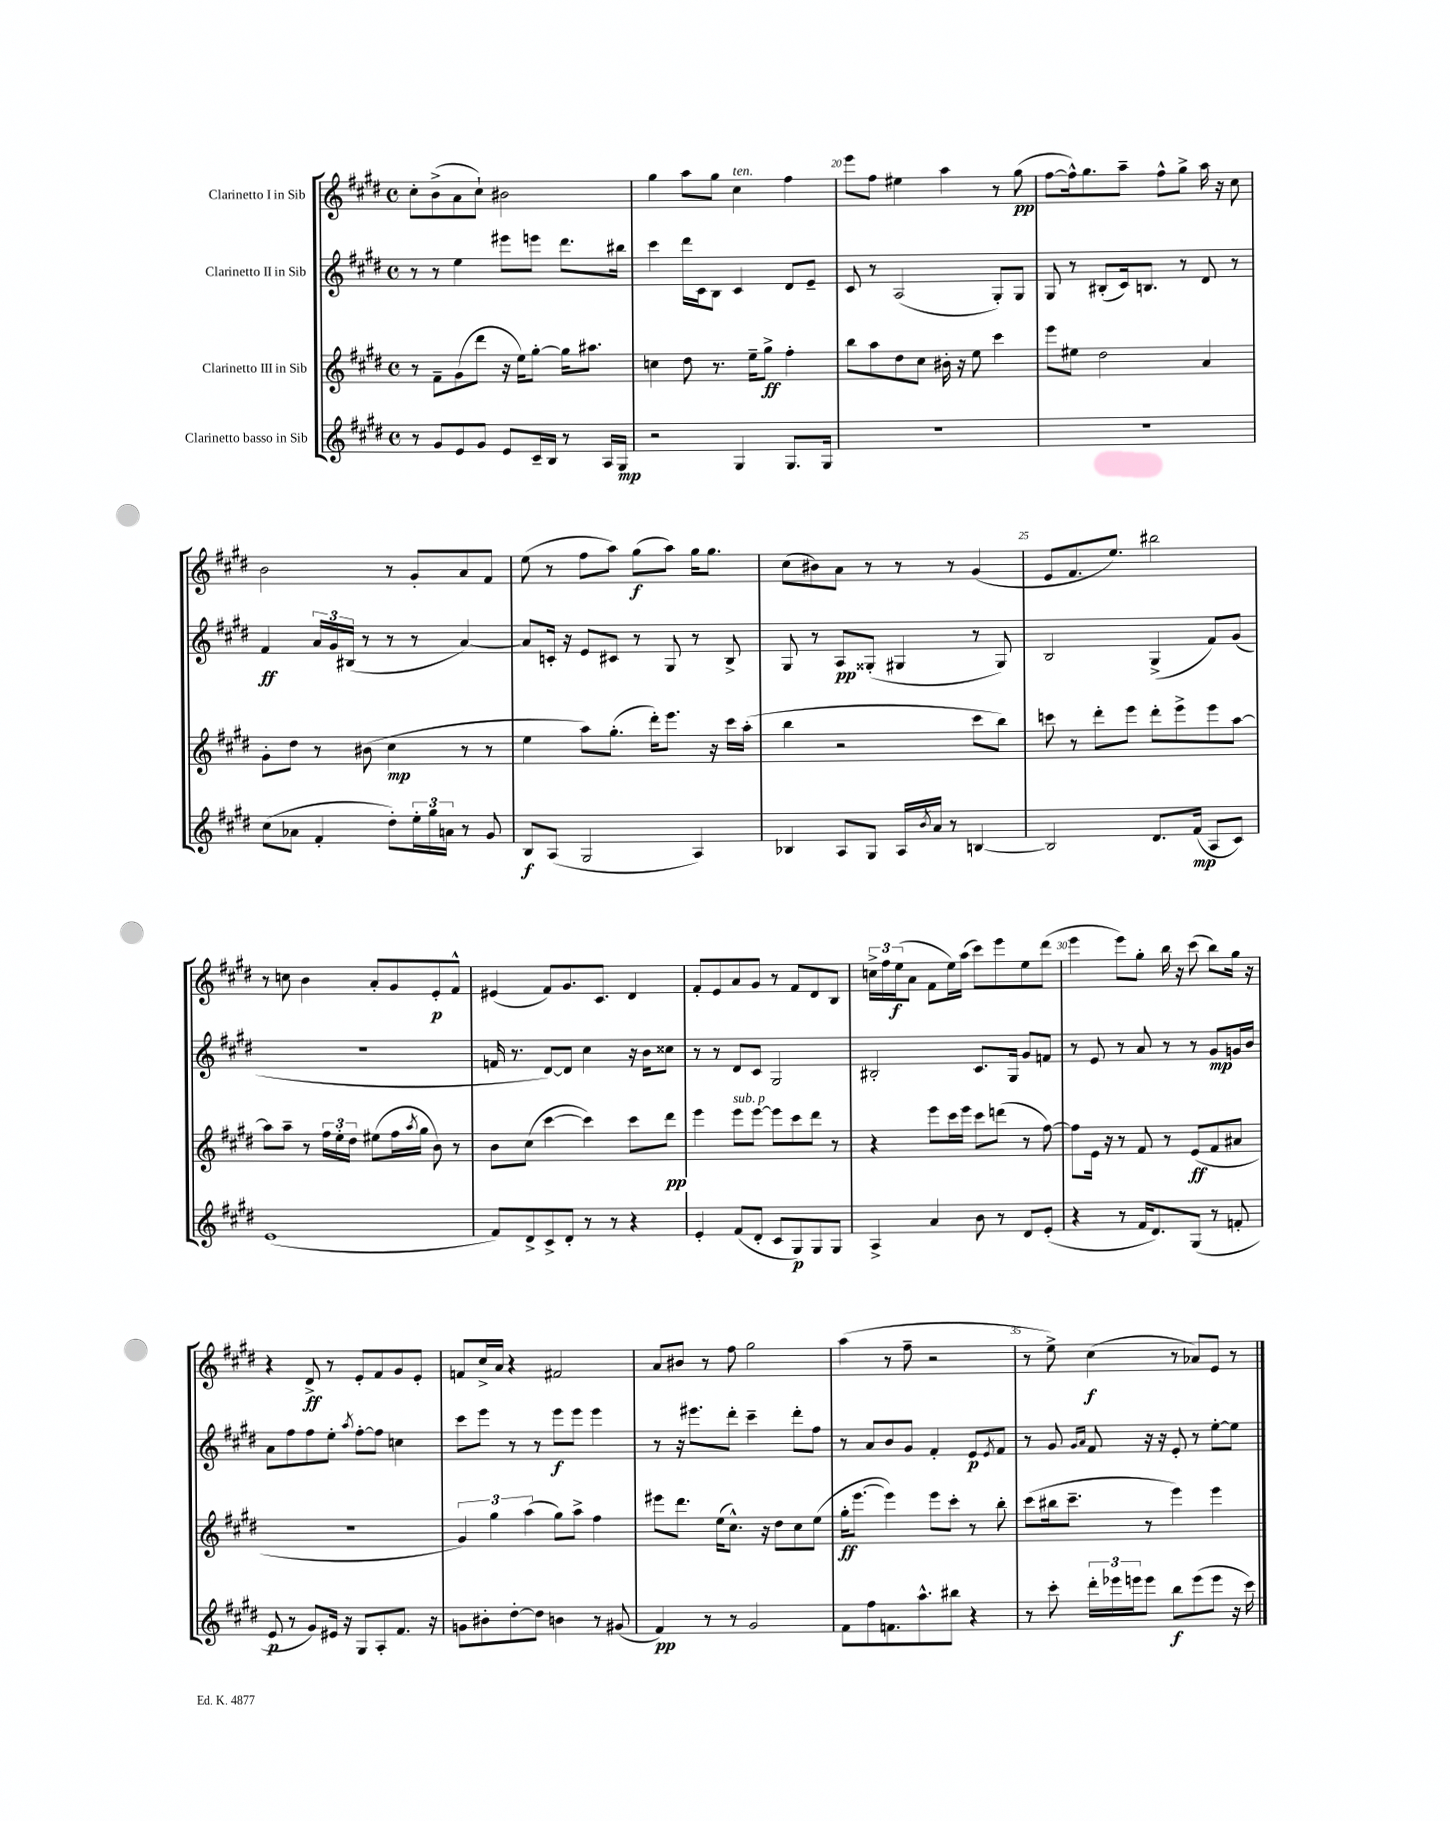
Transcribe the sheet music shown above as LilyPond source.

<<
\new StaffGroup <<
\new Staff = "s0" \with { instrumentName = "Clarinetto I in Sib" } {
    \clef treble \key e \major \defaultTimeSignature \time 4/4
    cis''8-. b'8->( a'8 cis''8-!) bis'2 |
    gis''4 a''8 gis''8 cis''4^\markup { \italic "ten." } fis''4 |
    e'''8 fis''8 eis''4 a''4 r8 gis''8\pp( |
    fis''8~ fis''16-^) gis''8. a''8-- fis''8-^ gis''8-> a''16 r16 cis''8 |
    b'2 r8 gis'8-. a'8 fis'8 |
    e''8( r8 fis''8 a''8) gis''8\f( a''8) gis''16 gis''8. |
    cis''8( bis'8) a'8 r8 r8 r8 gis'4( |
    e'8 fis'8. e''8.) bis''2 |
    r8 c''8 b'4 a'8-. gis'8 e'8-.\p fis'8-^ |
    eis'4( fis'8) gis'8. cis'8. dis'4 |
    fis'8-. e'8 a'8 gis'8 r8 fis'8 dis'8 b8 |
    \tuplet 3/2 { c''16-> fis''16 e''16\f( } a'8 fis'8 e''16) a''16( cis'''8) e'''8 e''8 dis'''8( |
    e'''4 e'''8) gis''8-. b''16 r16 cis'''8( b''8) gis''16 r16 |
    r4 dis'8->\ff r8 e'8-. fis'8 gis'8 e'8-. |
    f'8 cis''16-> a'16 r4 fis'2 |
    a'8 bis'8 r8 fis''8 gis''2 |
    a''4( r8 fis''8-- r2 |
    r8 e''8->) cis''4\f( r8 aes'8) e'8 r8 \bar "|." |
}
\new Staff = "s1" \with { instrumentName = "Clarinetto II in Sib" } {
    \clef treble \key e \major \defaultTimeSignature \time 4/4
    r8 r8 e''4 eis'''8 e'''8 dis'''8. bis''16 |
    cis'''4 dis'''16 cis'16 b8 cis'4 dis'8 e'8-- |
    cis'8 r8 a2( gis8-.) gis8 |
    gis8 r8 bis8-.( cis'16) b8. r8 dis'8 r8 |
    fis'4\ff \tuplet 3/2 { a'16 gis'16 bis16( } r8 r8 r8 a'4~) |
    a'8 c'16-. r16 e'8 cis'8 r8 gis8 r8 b8-> |
    gis8 r8 a8\pp gisis8-.( gis4 r8 gis8) |
    b2 gis4->( fis'8) gis'8( |
    R1 |
    f'16 r8. dis'8~) dis'8 cis''4 r16 b'16 cisis''8 |
    r8 r8 dis'8 cis'8 gis2 |
    bis2-. cis'8. gis16 gis'8 f'8 |
    r8 e'8 r8 a'8 r8 r8 gis'8\mp g'16 b'16 |
    a'8 fis''8 fis''8 e''8-. \acciaccatura { a''8 } fis''8~-. fis''8 c''4 |
    cis'''8 e'''8 r8 r8 e'''8\f e'''8 e'''4 |
    r8 r16 eis'''8. dis'''8-. cis'''4-- dis'''8-. fis''8 |
    r8 a'8 b'8 gis'8 fis'4-. e'8\p \acciaccatura { e'8 } fis'8 |
    r8 gis'8 \grace { gis'16 a'16 } fis'8 r16 r16 e'8-. r8 e''8~-. e''8 \bar "|." |
}
\new Staff = "s2" \with { instrumentName = "Clarinetto III in Sib" } {
    \clef treble \key e \major \defaultTimeSignature \time 4/4
    r8 fis'8-- gis'8( dis'''8 r16 e''16) gis''8~-. gis''16 ais''8. |
    c''4 dis''8 r8. e''16-- gis''8->\ff fis''4-. |
    b''8 a''8 dis''8 cis''8 bis'16-. r16 e''8 cis'''4 |
    e'''8 eis''8 dis''2 a'4 |
    gis'8-. dis''8 r8 bis'8( cis''4\mp r8 r8 |
    e''4 a''8) gis''8.-.( dis'''16-.) e'''8. r16 cis'''16 a''16-.( |
    b''4 r2 cis'''8 b''8) |
    c'''8 r8 dis'''8-. e'''8 dis'''8-. e'''8-> e'''8 a''8~ |
    a''8 a''8-- r8 \tuplet 3/2 { fis''16 e''16-. dis''16 } eis''8( fis''16 \acciaccatura { a''8 } gis''16 b'8) r8 |
    b'8 cis''8( cis'''4~ cis'''4) cis'''8 dis'''8\pp |
    e'''4 e'''8^\markup { \italic "sub. p" } e'''8~ e'''8 cis'''8 dis'''8 r8 |
    r4 e'''8 cis'''16 e'''16 cis'''8 d'''8( r8 fis''8~) |
    fis''8 e'16 r16 r8 fis'8 r8 e'8\ff( fis'8 ais'8 |
    R1 |
    \tuplet 3/2 { gis'4) gis''4 a''4( } gis''8) a''8-> fis''4 |
    eis'''8 dis'''8. e''16( cis''8.-^) r16 dis''8 cis''8 e''8( |
    gis''16-.\ff e'''8.~ e'''4) e'''8 cis'''8-. r8 b''8-. |
    cis'''8( bis''16 cis'''8.-- r8 e'''4) e'''4 \bar "|." |
}
\new Staff = "s3" \with { instrumentName = "Clarinetto basso in Sib" } {
    \clef treble \key e \major \defaultTimeSignature \time 4/4
    r8 gis'8 e'8 gis'8 e'8 cis'16-- b16 r8 a16 gis16\mp |
    r2 gis4 gis8. gis16 |
    R1 |
    R1 |
    cis''8( aes'8 fis'4-. dis''8-.) \tuplet 3/2 { e''16-. gis''16 a'16 } r8 gis'8 |
    b8\f a8( gis2 a4) |
    bes4 a8 gis8 a16 \acciaccatura { b'8 } a'16 r8 b4~ |
    b2 dis'8. fis'16\mp( a8 cis'8) |
    e'1( |
    fis'8) dis'8-> cis'8-> dis'8-. r8 r8 r4 |
    e'4-. fis'8( dis'8-. cis'8 gis8\p) gis8 gis8 |
    a4-> a'4 b'8 r8 dis'8 e'8-.( |
    r4 r8 fis'16 dis'8.) gis8( r8 f'8-. |
    e'8\p r8 gis'8) eis'16 r16 gis8 a8-. fis'8. r16 |
    g'8 bis'8-. dis''8~-. dis''8 b'4 r8 gis'8( |
    fis'4\pp) r8 r8 gis'2 |
    fis'8 fis''8 f'8. a''8.-^ bis''8 r4 |
    r8 cis'''8-. \tuplet 3/2 { dis'''16-. ees'''16 e'''16 } e'''8 b''8\f e'''8( e'''8 r16 cis'''16) \bar "|." |
}
>>
>>
\layout { \context { \Score currentBarNumber = #18 \override BarNumber.break-visibility = ##(#f #t #t) barNumberVisibility = #(every-nth-bar-number-visible 5) } }
